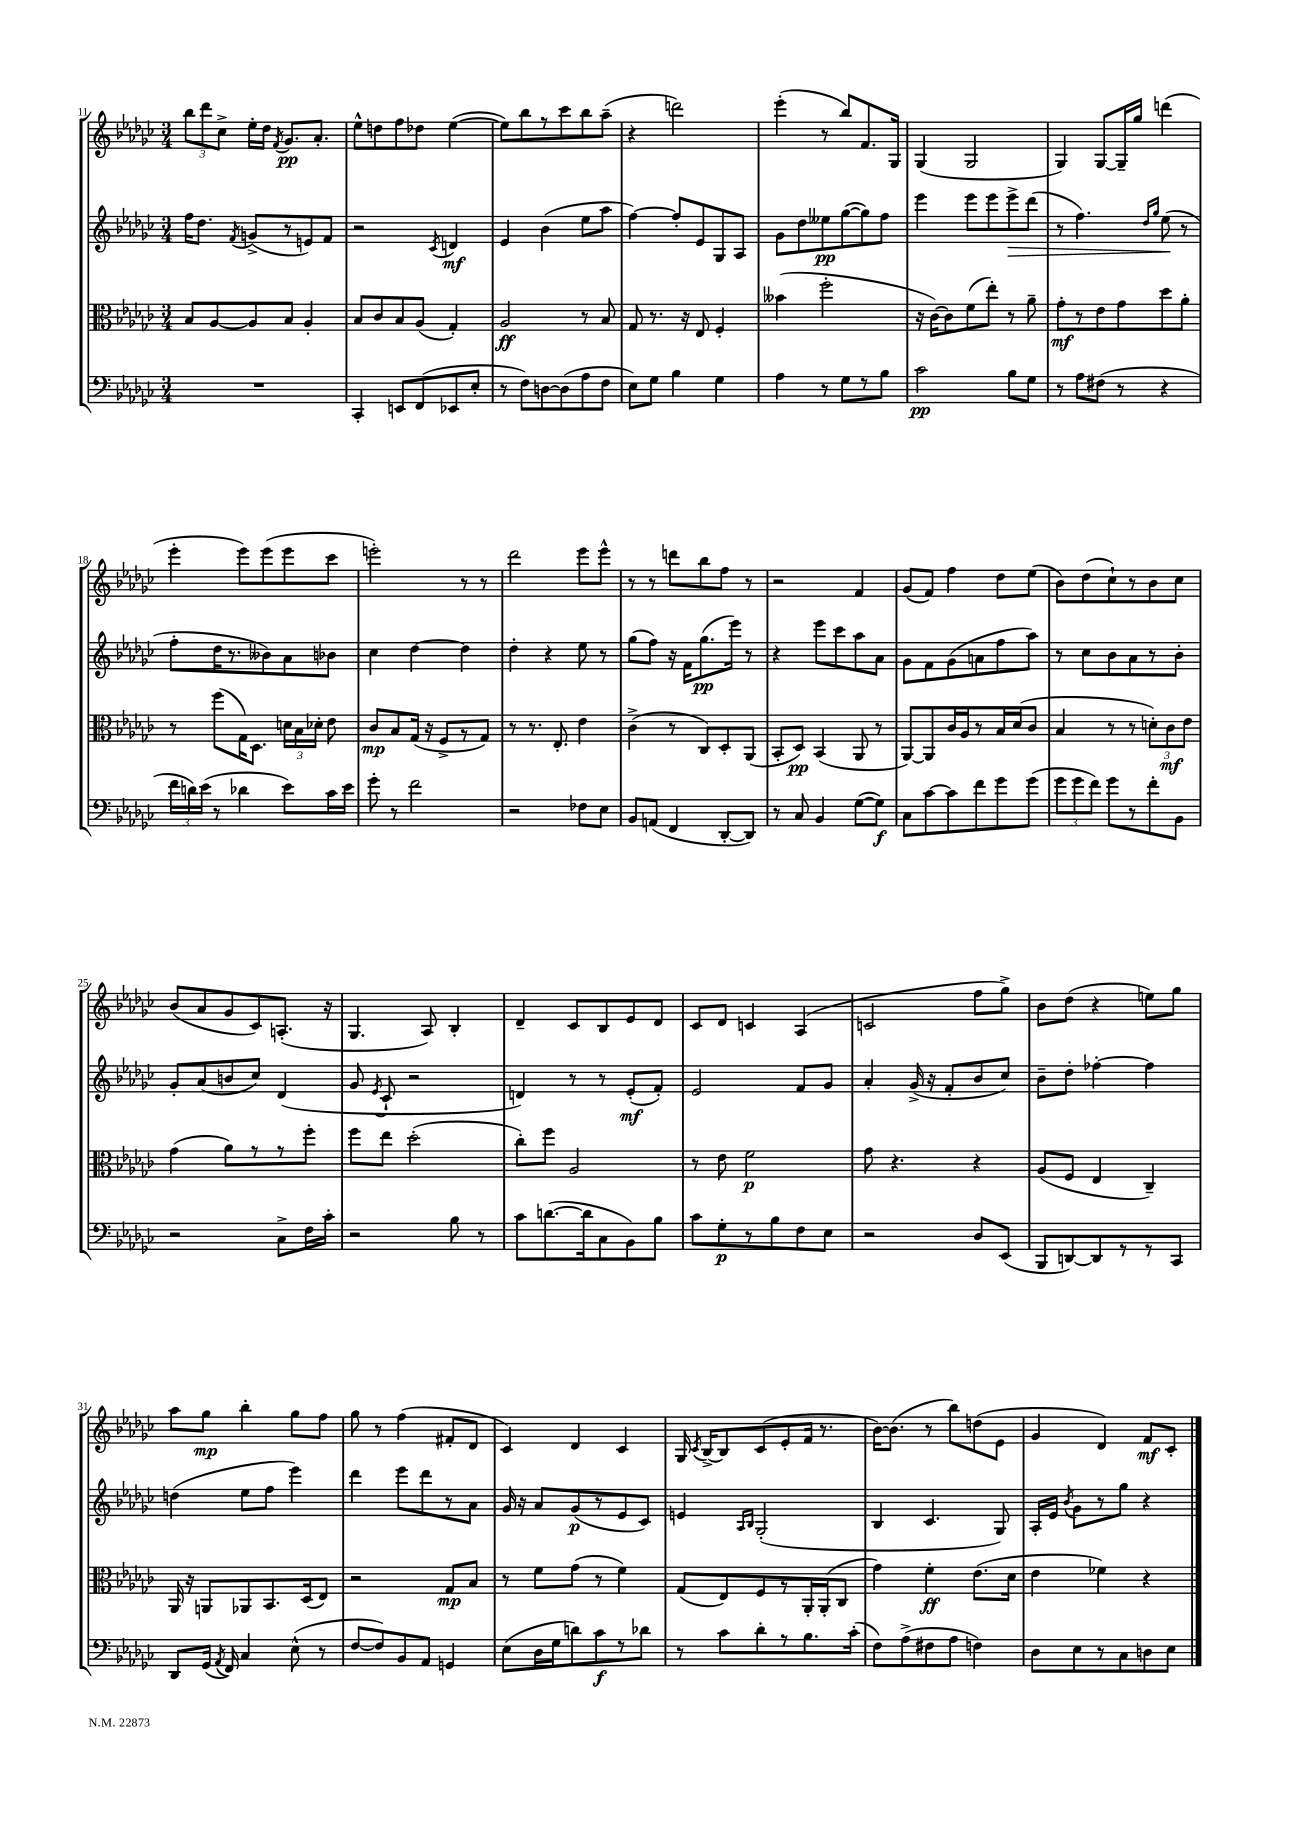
<<
\new StaffGroup <<
\new Staff = "s0" {
    \clef treble \key ges \major \numericTimeSignature \time 3/4
    \autoBeamOff \tuplet 3/2 { bes''8[ des'''8 ces''8]-> } ees''16[-. des''16] \acciaccatura { f'8 } ges'8.[\pp aes'8.]-. |
    ees''8[-^ d''8 f''8 des''8] ees''4~( |
    ees''8[) bes''8 r8 ces'''8 bes''8 aes''8]--( |
    r4 d'''2) |
    ees'''4-.( r8 bes''8[) f'8. ges16] |
    ges4( ges2 |
    ges4) ges8[~ ges16-- ges''16] d'''4( |
    ees'''4-. ees'''8[) ees'''8( ees'''8 ces'''8] |
    e'''2-.) r8 r8 |
    des'''2 ees'''8[ ees'''8]-^ |
    r8 r8 d'''8[ bes''8 f''8] r8 |
    r2 f'4 |
    ges'8[( f'8]) f''4 des''8[ ees''8]( |
    bes'8[) des''8( ces''8-!) r8 bes'8 ces''8] |
    bes'8[( aes'8 ges'8 ces'8) a8.]-.( r16 |
    ges4. aes8) bes4-. |
    des'4-- ces'8[ bes8 ees'8 des'8] |
    ces'8[ des'8] c'4 aes4( |
    c'2 f''8[ ges''8]->) |
    bes'8[ des''8]( r4 e''8[) ges''8] |
    aes''8[ ges''8]\mp bes''4-. ges''8[ f''8] |
    ges''8 r8 f''4( fis'8[-. des'8] |
    ces'4) des'4 ces'4 |
    ges16 \acciaccatura { ces'8 } bes16[~-> bes8 ces'8( ees'8-. f'16] r8. |
    bes'16[~) bes'8.]( r8 bes''8[) d''8( ees'8] |
    ges'4 des'4) f'8[\mf ces'8]-. \bar "|." |
}
\new Staff = "s1" {
    \clef treble \key ges \major \numericTimeSignature \time 3/4
    \autoBeamOff f''16[ des''8.] \acciaccatura { f'8 } g'8[->( r8 e'8) f'8] |
    r2 \acciaccatura { ces'8 } d'4\mf |
    ees'4 bes'4( ees''8[ aes''8] |
    f''4~) f''8[-. ees'8 ges8 aes8] |
    ges'8[ des''8 eeses''8\pp ges''8~( ges''8) f''8] |
    ees'''4 ees'''8[ ees'''8 ees'''8->\> des'''8]( |
    r8 f''4.) \grace { des''16[ ges''16] } ees''8\!( r8 |
    f''8[-. des''16 r8. beses'8) aes'8 bes'8] |
    ces''4 des''4~ des''4 |
    des''4-. r4 ees''8 r8 |
    ges''8[( f''8]) r16 f'16[ ges''8.\pp( ees'''16]) r8 |
    r4 ees'''8[ ces'''8 aes''8 aes'8] |
    ges'8[ f'8 ges'8( a'8 f''8 aes''8]) |
    r8 ces''8[ bes'8 aes'8 r8 bes'8]-. |
    ges'8[-. aes'8( b'8 ces''8]) des'4( |
    ges'8 \acciaccatura { ees'8 } ces'8-! r2 |
    d'4) r8 r8 ees'8[-.\mf( f'8]-.) |
    ees'2 f'8[ ges'8] |
    aes'4-. ges'16->( r16 f'8[-. bes'8 ces''8]) |
    bes'8[-- des''8]-. fes''4~-. fes''4 |
    d''4( ees''8[ f''8] ees'''4) |
    des'''4 ees'''8[ des'''8 r8 aes'8] |
    ges'16 r16 aes'8[ ges'8\p( r8 ees'8 ces'8]) |
    e'4 \grace { aes16[ bes16] } ges2-.( |
    bes4 ces'4. ges8) |
    aes16[-. ees'16] \acciaccatura { bes'8 } ges'8[ r8 ges''8] r4 \bar "|." |
}
\new Staff = "s2" {
    \clef alto \key ges \major \numericTimeSignature \time 3/4
    \autoBeamOff bes8[ aes8~ aes8 bes8] aes4-. |
    bes8[ ces'8 bes8 aes8]( ges4-.) |
    aes2\ff r8 bes8 |
    ges8 r8. r16 ees8 f4-. |
    beses'4( f''2-. |
    r16 ces'16[~) ces'8 f'8( ees''8]-.) r8 aes'8-- |
    ges'8[-.\mf r8 ees'8 ges'8 des''8 aes'8]-. |
    r8 f''8[( ges16) des8.] \tuplet 3/2 { d'16[ bes16 des'16]-. } ees'8 |
    ces'8[\mp bes8 ges16]( r16 f8[-> r8 ges8]) |
    r8 r8. ees8.-. ees'4 |
    ces'4->( r8 ces8[) des8-. aes,8]( |
    bes,8[-. des8]\pp) bes,4( aes,8 r8 |
    aes,8[~) aes,8 ces'16 aes16 r8 bes16 des'16( ces'8] |
    bes4 r8 r8 \tuplet 3/2 { d'8[-.) ces'8\mf ees'8] } |
    ges'4( aes'8[) r8 r8 f''8]-. |
    f''8[ ees''8] des''2-.( |
    ces''8[-.) f''8] aes2 |
    r8 ees'8 f'2\p |
    ges'8 r4. r4 |
    aes8[( f8] ees4 ces4--) |
    aes,16 r16 a,8[ aes,8 bes,8. des16( ees8]) |
    r2 ges8[\mp bes8] |
    r8 f'8[ ges'8]( r8 f'4) |
    ges8[( ees8) f8 r8 aes,16-. aes,16-.( ces8] |
    ges'4) f'4-.\ff ees'8.[( des'16] |
    ees'4 fes'4) r4 \bar "|." |
}
\new Staff = "s3" {
    \clef bass \key ges \major \numericTimeSignature \time 3/4
    \autoBeamOff R2. |
    ces,4-. e,8[ f,8( ees,8 ees8]-. |
    r8 f8[) d8~ d8( aes8 f8] |
    ees8[) ges8] bes4 ges4 |
    aes4 r8 ges8[ r8 bes8] |
    ces'2\pp bes8[ ges8] |
    r8 aes8[ fis8]( r8 r4 |
    \tuplet 3/2 { f'16[ d'16) ees'16]( } r8 des'4 ees'8[) ces'16 ees'16] |
    ges'8-. r8 f'2 |
    r2 fes8[ ees8] |
    bes,8[ a,8]( f,4 des,8[~-. des,8]) |
    r8 ces8 bes,4 ges8[~( ges8]\f) |
    ces8[ ces'8~ ces'8 f'8 ges'8 ges'8]( |
    \tuplet 3/2 { ges'8[ ges'8 f'8]) } ges'8[ r8 f'8-. bes,8] |
    r2 ces8[-> f16 ces'16]-. |
    r2 bes8 r8 |
    ces'8[ d'8.~( d'16 ces8 bes,8) bes8] |
    ces'8[ ges8-.\p r8 bes8 f8 ees8] |
    r2 des8[ ees,8]( |
    bes,,8[ d,8~) d,8 r8 r8 ces,8] |
    des,8[ ges,16]( \acciaccatura { aes,8 } f,16) ces4 ees8-^( r8 |
    f8[~ f8) bes,8 aes,8] g,4 |
    ees8[( des16 ges16 d'8) ces'8\f r8 des'8] |
    r8 ces'8[ des'8-. r8 bes8. ces'16]-.( |
    f8[) aes8->( fis8 aes8] f4) |
    des8[ ees8 r8 ces8 d8 ees8] \bar "|." |
}
>>
>>
\layout { \context { \Score currentBarNumber = #11 } }
